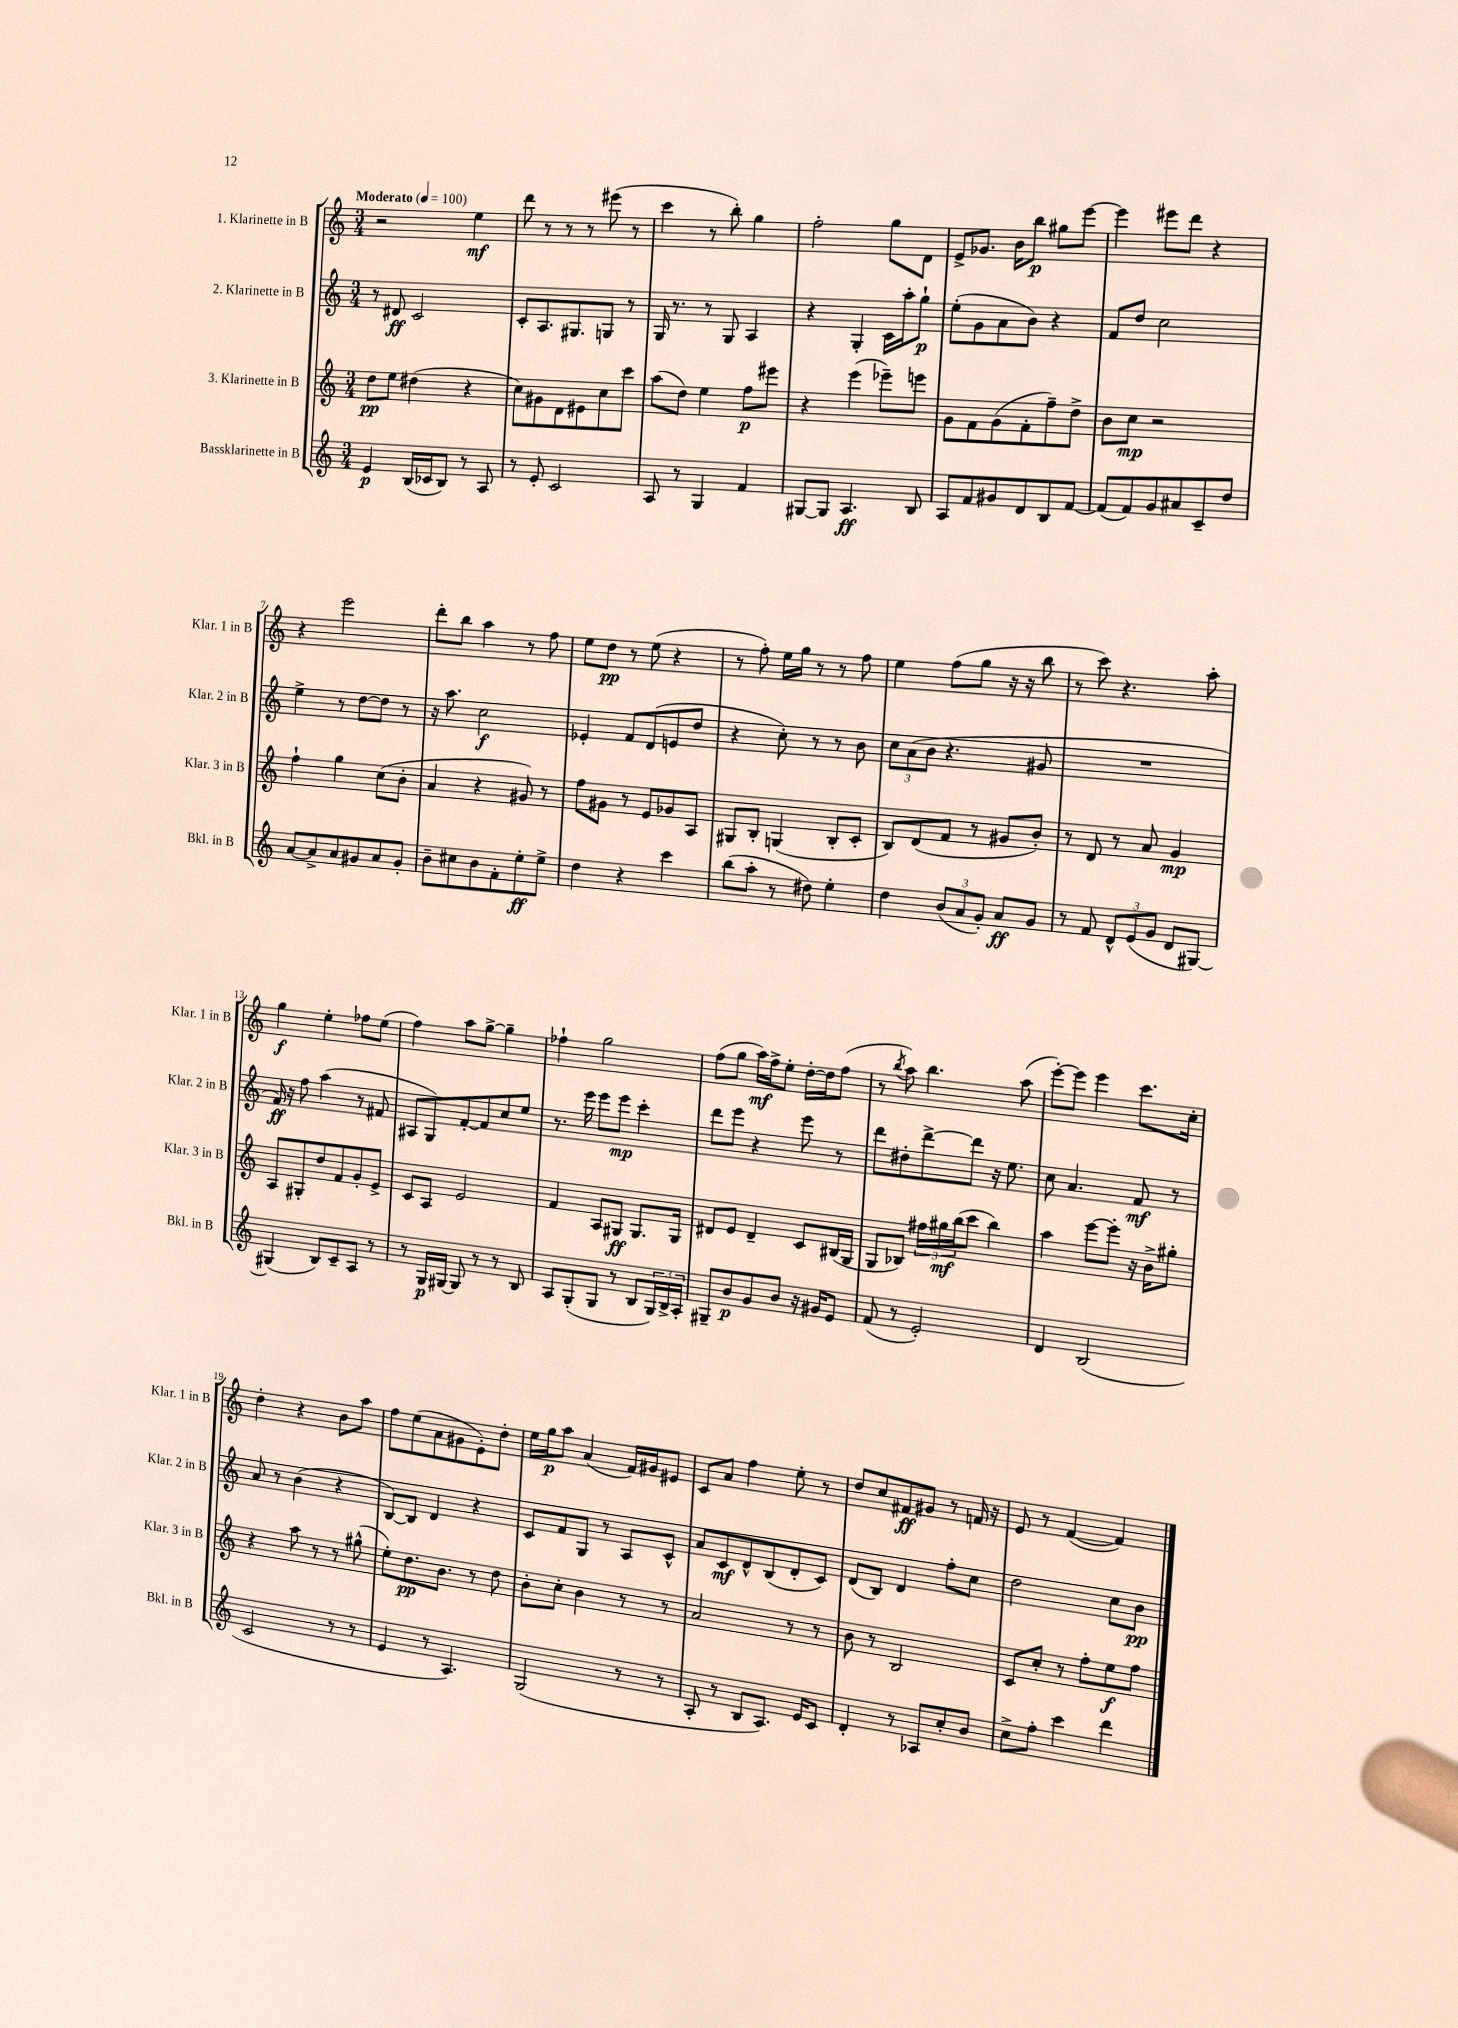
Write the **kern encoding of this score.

**kern	**kern	**kern	**kern
*staff4	*staff3	*staff2	*staff1
*clefG2	*clefG2	*clefG2	*clefG2
*k[]	*k[]	*k[]	*k[]
*M3/4	*M3/4	*M3/4	*M3/4
*MM100	*MM100	*MM100	*MM100
4e	8dd	8r	2r
.	8ee	8d#	.
(16B	(4dd#	2c	.
16c-	.	.	.
8B)	.	.	.
8r	4r	.	4ee
8A	.	.	.
=	=	=	=
8r	8cc)	8c'	8ddd
8e'	8g#	8.A	8r
2c	8d	.	8r
.	.	8.G#	.
.	8e#	.	8r
.	8cc	8G	(8eee#
.	8ccc	8r	8r
=	=	=	=
8A	(8aa	16G	4ccc
.	.	8.r	.
8r	8dd)	.	.
4G	4ee	8r	8r
.	.	8G	8bb')
4f	8ff	4A	4gg
.	8eee#	.	.
=	=	=	=
[8G#	4r	4r	2ff'
8G#]	.	.	.
4.A	(4eee	4G'	.
.	8eee-~)	16c	8gg
.	.	16aa'	.
8B	8eee	8gg`	8d
=	=	=	=
8A	8g	(8ee'	8e^
8f	8f	8g	8.g-
8g#	(8g	8a	.
.	.	.	16b
8d	8f'	8b)	8bb
8B	8ff~)	4r	8gg#
[8f	8dd^	.	[8eee
=	=	=	=
(8f]	8b	8f	4eee]
8f)	8cc	8dd	.
8g	2r	2cc	8eee#
8a#	.	.	8ddd
8c~	.	.	4r
8dd	.	.	.
=	=	=	=
[8a	4ff`	4ee^	4r
8a^]	.	.	.
8a	4gg	8r	2eee
8g#	.	[8dd	.
8a	(8cc	8dd]	.
8g#'	8b'	8r	.
=	=	=	=
8b~	4a	16r	8ddd'
.	.	8.aa	.
8cc#	.	.	8bb
8b	4r	2cc	4aa
8f'	.	.	.
8ee'	8g#)	.	8r
8ee^	8r	.	8ff
=	=	=	=
4dd	8ff	4e-'	8ee
.	8g#	.	8dd
4r	8r	8f	8r
.	8e	(8d	(8ee
4ccc	8g-	8e	4r
.	8A	8dd	.
=	=	=	=
(8bb	8G#	4r	8r
8aa'	8B'	.	8ff')
8r	(4G	8cc')	16ee
.	.	.	16gg
8dd#)	.	8r	8r
4ee'	8B'	8r	8r
.	8c'	8b	8ff
=	=	=	=
4dd	8B)	12cc	4ee
.	.	(12a	.
.	(8d	.	.
.	.	12b	.
(12b	8f	4.r	(8ff
12a	.	.	.
.	8r	.	8gg
12g')	.	.	.
8a	8g#	.	16r
.	.	.	16r
8g	8b')	8g#	8bb
=	=	=	=
8r	8r	2.r	8r
8f	8d	.	8ccc)
12d^^	8r	.	4.r
(12e	.	.	.
.	8a	.	.
12g	.	.	.
8d	4g	.	.
[8G#)	.	.	8aa'
=	=	=	=
(4G#]	8A	16f)	4gg
.	.	16r	.
.	8G#'	8ff	.
8B)	8dd	(4aa	4ee'
8c~	8f	.	.
8A	8g'	8r	8ff-
8r	8e^	8f#	(8ee
=	=	=	=
8r	8c	8A#	4ff)
16G	8A	8G)	.
[16G#	.	.	.
8G#]	2e	[8f'	8aa
8r	.	8f]	[8gg^
8r	.	8cc	4gg~]
8B	.	8ee	.
=	=	=	=
8A	4f	8.r	4ff-`
(8G'	.	.	.
.	.	16eee	.
8G	8A	8eee	2gg
8r	8G#	8eee	.
8B	8.G#	4ccc'	.
24G)	.	.	.
24B^	.	.	.
.	16G#	.	.
24A'	.	.	.
=	=	=	=
8G#~	8d#	8ddd	(8ff
8b	8e	8eee	8gg
8g	4d#~	4r	16aa)
.	.	.	16ff^
8b	.	.	8ee'
16r	8c	8eee	[16dd'
16g#	.	.	16dd]
8e	(16B#	8r	(8ff
.	16G	.	.
=	=	=	=
(8f	8G	8ddd	8r
.	.	.	8qbb
8r	8B-)	8dd#'	8aa)
2e')	24ff#	[8ddd^	4.bb
.	24gg#	.	.
.	(24bb	.	.
.	8ccc	8ddd]	.
.	4bb)	16r	.
.	.	8.ee	.
.	.	.	(8aa
=	=	=	=
4d	4aa	8cc	[8eee')
.	.	4.a	8eee]
(2B	[8eee	.	4eee
.	8eee']	.	.
.	16r	8f	8.ccc
.	16b^	.	.
.	8gg#'	8r	.
.	.	.	16cc'
=	=	=	=
2c	4r	8a	4dd'
.	.	8r	.
.	8aa	(4b	4r
.	8r	.	.
8r	8r	4r	8b
8r	(8gg#^^	.	8aa
=	=	=	=
4e	8ee')	[8B)	8ff
.	8.dd	8B]	(8ee
8r	.	4d	8a
.	8.b	.	.
4.A)	.	.	8g#
.	8r	4r	8e')
.	8dd	.	8dd'
=	=	=	=
(2G	8b'	8c	16ee
.	.	.	16gg
.	8cc'	8f	8aa
.	4b	8G	(4a
.	.	8r	.
8r	8r	8A	16f)
.	.	.	16g#
8r	8r	8c^^	8e#
=	=	=	=
8A'	2a	8a	8c
8r	.	8c	8a
8B	.	8d^^	4ff
8.A)	.	(8B	.
.	8r	8d'	8ee'
16e	.	.	.
8c	8r	8c)	8r
=	=	=	=
4d'	8b	(8d	8dd
.	8r	8B)	8cc
8r	2B	4d	8f#
8A-	.	.	8g#
8cc'	.	8ff'	8r
8b	.	8cc	16f
.	.	.	16r
=	=	=	=
8cc^	8c	2dd	8e
8ff'	8cc'	.	8r
4ccc	8r	.	([4f
.	8ff'	.	.
4ddd	8ee	8cc	4f])
.	8ff	8b	.
==	==	==	==
*-	*-	*-	*-
